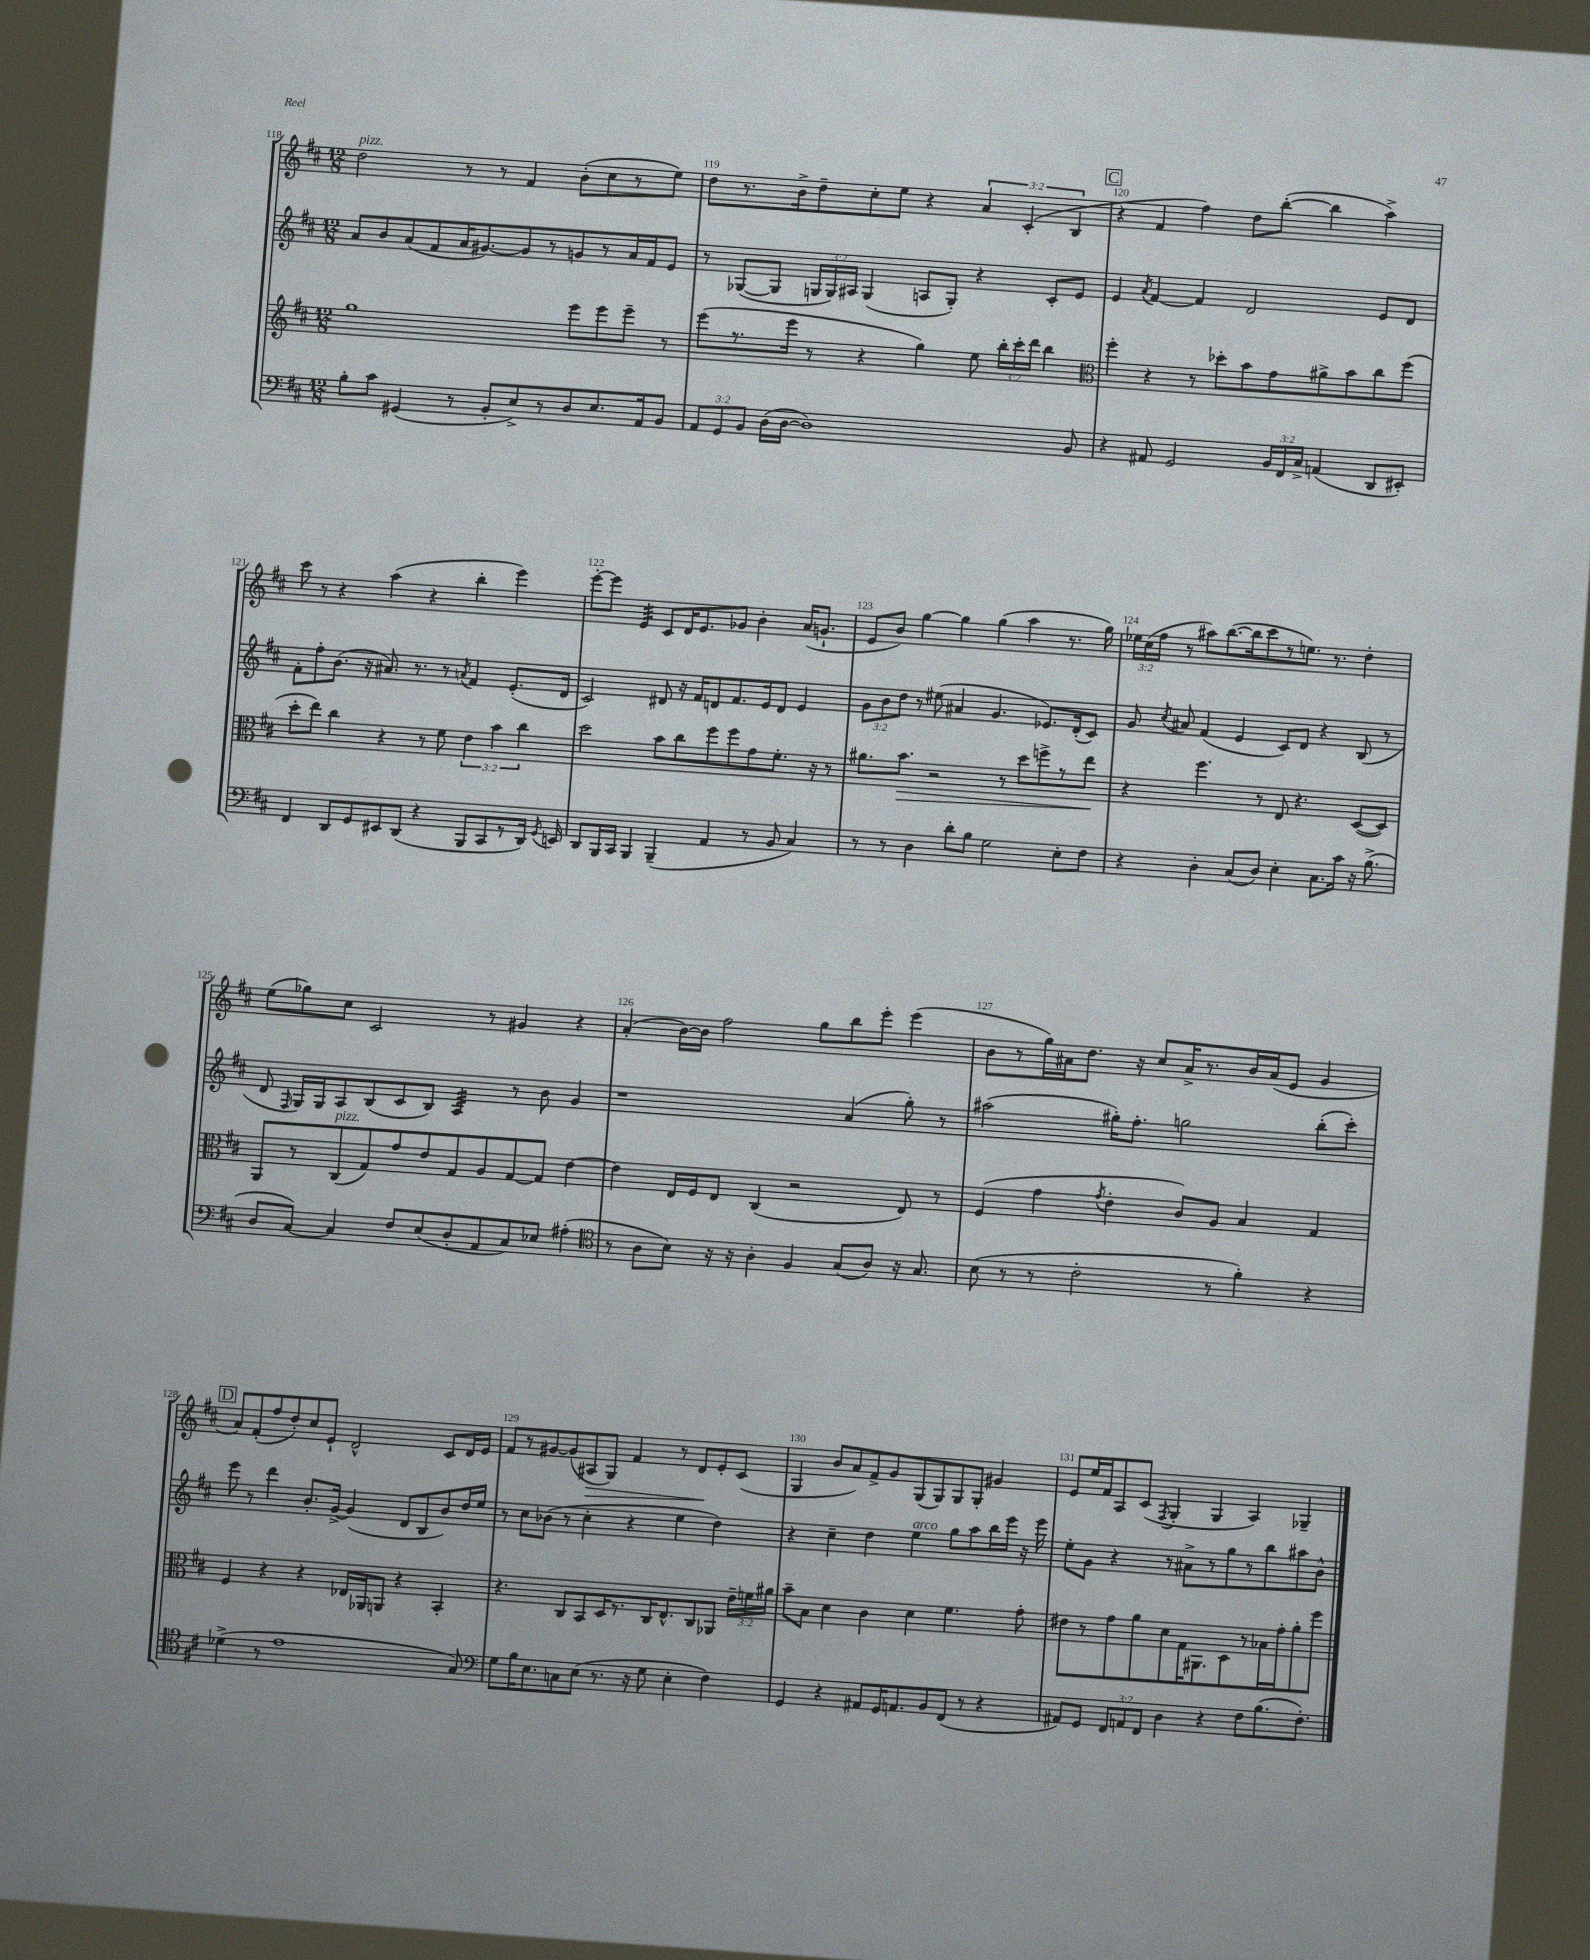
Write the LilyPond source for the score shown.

<<
\new StaffGroup <<
\new Staff = "s0" {
    \clef treble \key d \major \numericTimeSignature \time 12/8 \override Staff.TupletNumber.text = #tuplet-number::calc-fraction-text
    \autoBeamOff d''2^\markup { \italic "pizz." } r8 r8 fis'4 b'8[-.( cis''8 r8 e''8]) |
    d''8[ r8. b'16-> d''8-- cis''8-. e''8] r4 \tuplet 3/2 { a'4 cis'4-.( b4 } |
    \mark \markup { \box "C" } r4 fis'4 fis''4) d''8[ b''8]~-.( b''4 a''4->) |
    cis'''8 r8 r4 a''4( r4 b''4-. e'''4) |
    e'''8[~-. e'''8] e'4:32 cis'8[ d'16 e'8. ges'8] b'4-. a'16[( g'8.]-! |
    e'8[ b'8]) g''4~ g''4 g''4( a''4 r8. g''16) |
    \tuplet 3/2 { ees''16[ cis''16( fis''16] } r8 ais''8[) b''8.~( b''16 cis'''8 r8 e''8.]) r8. d''4-. |
    e''8[( ges''8) cis''8] cis'2 r8 gis'4 r4 |
    a'4-.( b'16[~) b'16] fis''2 g''8[ b''8 e'''8]-. e'''4( |
    b'8[ r8 g''16) ais'16 d''8.] r16 cis''8[ ais'16-> r8. b'16 ais'16( e'8] g'4 |
    \mark \markup { \box "D" } a'8[) fis'8-.( fis''8 d''8-.) cis''8 e'8]-! d'2-^ cis'8[ d'16 e'16] |
    fis'8[ r8 gis'8~ gis'8( ais8\> g8]) fis'4 r8 d'8[\! e'8-. cis'8]( |
    g4 b'8[ a'8) fis'8-> g'8 g8( g8) g8 g8]-. gis'4 |
    e'8[ e''16 fis'16 a8 cis'8]( \acciaccatura { fis8 } g4-. g4 a4) ges4-- \bar "|." |
}
\new Staff = "s1" {
    \clef treble \key d \major \numericTimeSignature \time 12/8 \override Staff.TupletNumber.text = #tuplet-number::calc-fraction-text
    \autoBeamOff a'8[ b'8 a'8( fis'8 a'16 gis'8.~) gis'8 r8 g'8 r8 a'16 fis'16 e'8] |
    r8 ges8[~( ges8] \tuplet 3/2 { g16[ g16) ais16] } g4( a8[ g8]-.) r4 cis'8[-. e'8] |
    \mark \markup { \box "C" } e'4 \acciaccatura { a'8 } fis'4~ fis'4 d'2 e'8[ d'8] |
    fis'8[-. fis''8-. b'8.]( r16 ais'8.) r8. r8 \acciaccatura { a'8 } fis'4 e'8.[-.( d'16] |
    cis'2) dis'8 r16 fis'16[ d'8 fis'8. e'16 d'8] e'4 |
    \tuplet 3/2 { g'8[ b'8 d''8] } r8 eis''8( ais'4 g'4. ees'8.[) d'16-.( cis'8]) |
    g'8 \acciaccatura { cis''8 } ais'8 fis'4( e'4 cis'8[) d'8] r4 b8( r8 |
    d'8 \grace { fis16 } g16[) g16 a8 b8( cis'8 b8]) a4:32 r8 b'8 g'4 |
    r1 a'4( g''8-.) r8 |
    ais''2( gis''16[-.) fis''8.]-. g''2 b''8[-.( cis'''8]-.) |
    \mark \markup { \box "D" } e'''8 r8 d'''4 b'8.[-. g'16]~-> g'4( d'8[ b8 b'8) d''16 e''16] |
    r8 cis''8[ bes'8]( r8 cis''4-. r4 e''4 d''4) |
    r4 cis''4-- d''4 e''4^\markup { \italic "arco" } g''8[ a''8 b''16 e'''16] r16 e'''16 |
    e''8[-. g'8] r4 r8 ais'8[-> r8 g''8 r8 b''8 ais''8 b'8]-^ \bar "|." |
}
\new Staff = "s2" {
    \clef treble \key d \major \numericTimeSignature \time 12/8 \override Staff.TupletNumber.text = #tuplet-number::calc-fraction-text
    \autoBeamOff g''1 e'''8[ e'''8 e'''8]-- r8 |
    e'''8[( r8. e'''16] r8 r4 g''4) e''8 \tuplet 3/2 { b''16[-. cis'''16-. d'''16] } b''4 |
    \mark \markup { \box "C" } \clef alto fis''4-. r4 r8 des''8[-. b'8 g'8 ais'8-> b'8 cis''8 fis''8]( |
    d''8[-. e''8]) cis''4 r4 r8 fis'8 \tuplet 3/2 { e'4 b'4 cis''4 } |
    d''2 b'8[ cis''8 fis''8 fis''8 g'8 fis'8.]-. r16 r8 |
    ais'8.[ b'8.]\> r2 r8 d''8[ f''8-> r8 e''8]\! |
    r4 fis''4. r8 e8 r4. d8[~( d8]) |
    a,8[ r8 cis8^\markup { \italic "pizz." }( g8) g'8 e'8 g8 a8 g8~ g8] e'4~ |
    e'4 e16[ fis16 e8] cis4( r2 e8) r8 |
    fis4( g'4 \acciaccatura { g'8 } e'4-. cis'8[) a8] b4 g4 |
    \mark \markup { \box "D" } fis4 r4 r4 ees16[ aes,16 a,8] r4 b,4-. |
    r4. cis8[ b,8 d16 r8. cis16 e8.-^ cis8 aes,8] \tuplet 3/2 { e'16[-- f'16 ais'16] } |
    b'8[-- b8] d'4 cis'4 d'4 fis'4. g'8-. |
    eis'8[ r8 g'8 a'8 d'8 g16 ais,8. d8 r8 bes16 g'16-. a'8-. fis''8] \bar "|." |
}
\new Staff = "s3" {
    \clef bass \key d \major \numericTimeSignature \time 12/8 \override Staff.TupletNumber.text = #tuplet-number::calc-fraction-text
    \autoBeamOff b8[-. cis'8] gis,4( r8 b,8[-. e8->) r8 d8 e8. a,16 b,8] |
    \tuplet 3/2 { a,8[ g,8 b,8] } d16[( d16]~ d1) b,8 |
    \mark \markup { \box "C" } r4 ais,8 g,2 \tuplet 3/2 { b,16[ fis,16 cis16]-> } a,4( d,8[ eis,8]-.) |
    fis,4 d,8[ g,8 eis,8 d,8]( r4 b,,8[ cis,8 r8 d,16]) \acciaccatura { g,8 } e,16 |
    d,8[ b,,16 cis,16] b,,4 b,,4--( a,4 r8 b,8 cis4) |
    r8 r8 d4 d'8[-. b8] g2 e8[-. fis8] |
    r4 d4-. cis8[( d8]) e4-. cis8.[ cis'16] r16 b8.->( |
    d8[ cis8]~) cis4 fis8[ e8( d8-. a,8 cis8) ees8] ais4-.( |
    \clef tenor r8 a8[ b8]) r16 r16 a4-. fis4 g8[( a8]) r16 g8. |
    b8( r8 r8 cis'2-. r8 fis'4-.) r4 |
    \mark \markup { \box "D" } des'4->( r8 e'1 g8) |
    \clef bass g8[ b16 e8. c8 e8]( r8. r16 g8 e4-. fis4) |
    g,4 r4 ais,8[ g,16 a,8. b,8 fis,8]( r8 r4 |
    ais,8[) g,8] \tuplet 3/2 { fis,8[ a,8 fis,8] } d4 r4 fis8[ b8.( fis8.]-.) \bar "|." |
}
>>
>>
\layout { \context { \Score currentBarNumber = #118 \override BarNumber.break-visibility = ##(#f #t #t) barNumberVisibility = #all-bar-numbers-visible } }
